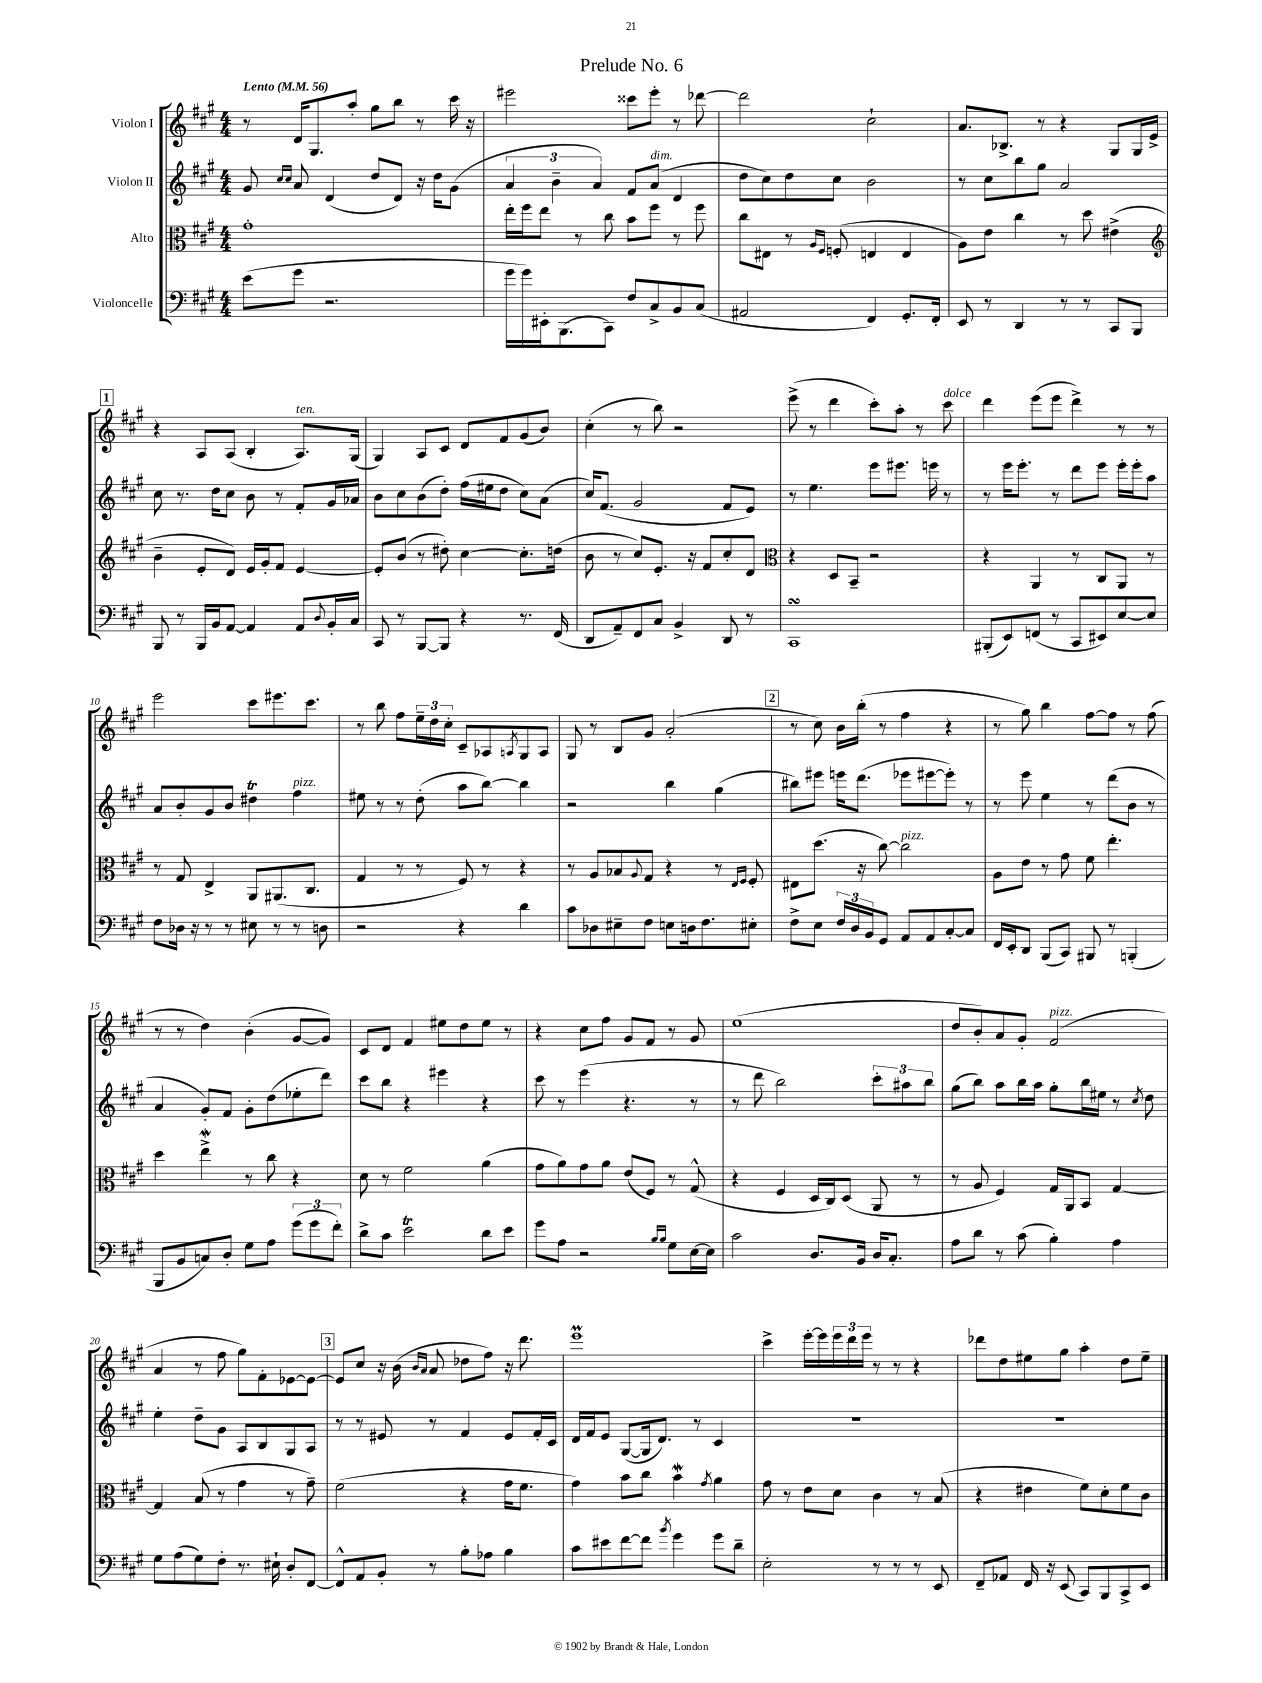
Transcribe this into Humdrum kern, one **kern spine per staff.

**kern	**kern	**kern	**kern
*staff4	*staff3	*staff2	*staff1
*clefF4	*clefC3	*clefG2	*clefG2
*k[f#c#g#]	*k[f#c#g#]	*k[f#c#g#]	*k[f#c#g#]
*M4/4	*M4/4	*M4/4	*M4/4
*MM56	*MM56	*MM56	*MM56
(8e	1g#'	8g#	8r
.	.	16qqcc#	.
.	.	16qqcc#	.
8g#	.	8a	16d
.	.	.	8.G#
2.r	.	(4d	.
.	.	.	8aa'
.	.	8dd	8gg#
.	.	8d)	8bb
.	.	16r	8r
.	.	16dd	.
.	.	(8g#	16ccc#
.	.	.	16r
=	=	=	=
16g#	16ee'	6a	2eee#
16g#)	16ff#	.	.
16EE#'	8ee	.	.
.	.	6b~	.
(8.BBB	.	.	.
.	8r	.	.
.	.	6a)	.
8CC#)	8cc#	.	.
8F#	8b	8f#	8ccc##
8C#^	8ff#	(8a	8eee#'
8BB	8r	4d	8r
(8C#	8ff#	.	[8ddd-
=	=	=	=
2AA#	8cc#	8dd	2ddd-]
.	8E#	8cc#)	.
.	8r	8dd	.
.	16qqA	.	.
.	16qqF#	.	.
.	(8F'	8cc#	.
4FF#)	4E	2b	2cc#`
8.GG#'	4E	.	.
16FF#'	.	.	.
=	=	=	=
8EE	8A)	8r	8.a
8r	8e	8cc#	.
.	.	.	8.B-^
4DD	4cc#	8bb	.
.	.	8gg#	8r
8r	8r	2a	4r
8r	8dd	.	.
8CC#	(4e#^	.	8G#
8BBB	.	.	16G#
.	.	.	16e^
=	=	=	=
*	*clefG2	*	*
8BBB	4b~	8cc#	4r
8r	.	8.r	.
16BBB	8e'	.	8A
16BB	.	16dd	.
[8AA	8d)	8cc#	(8A
4AA]	16e	8b	4B'
.	16g#'	.	.
.	8f#	8r	.
8AA	[4e	8f#'	8.A)
8qqD	.	.	.
16BB'	.	16g#	.
16C#	.	16a-	(16G#
=	=	=	=
8CC#	8e']	8b	4G#)
8r	(8b	8cc#	.
[8BBB	8r	(8b	8A
8BBB]	8dd#')	8dd')	8c#
4r	[4cc#	(16ff#	8d
.	.	16ee#	.
.	.	8dd	8f#
8.r	8.cc#']	8cc#)	(8g#
.	.	(8a	8b)
(16FF#	(16dd	.	.
=	=	=	=
8DD	8b	16cc#)	(4cc#'
.	.	(8.f#	.
8AA~)	8r	.	.
8FF#	8cc#)	2g#	8r
8C#	8.e'	.	8bb)
4BB^	.	.	2r
.	16r	.	.
.	8f#	.	.
8DD	8cc#'	8f#	.
8r	8d	8e)	.
=	=	=	=
*	*clefC3	*	*
1CC#	4r	8r	(8eee^
.	.	4.ee	8r
.	8D	.	4ddd
.	8BB~	.	.
.	2r	8eee	8ccc#')
.	.	8.eee#	8aa'
.	.	.	8r
.	.	16eee	.
.	.	8r	8ccc#
=	=	=	=
(8BBB#'	4r	8r	4ddd
8EE)	.	16eee	.
.	.	8.eee'	.
(8FF	4AA	.	(8eee
8r	.	8r	8eee
8CC#	8r	8ddd	4ddd^)
8EE#)	8C#	8eee	.
[8E	8AA	16eee'	8r
.	.	16eee'	.
8E]	8r	8aa	8r
=	=	=	=
8F#	8r	8a	2eee
16D-	8G#	8b'	.
16r	.	.	.
8r	4E^	8g#	.
8r	.	8b	.
8E#	8AA	4dd#	8ccc#
8r	(8.AA#	.	8.eee#
8r	.	4ff#	.
.	8.C#	.	8.ccc#
8D	.	.	.
=	=	=	=
2r	4G#	8ee#	8r
.	.	8r	8bb
.	8r	8r	8ff#
.	8r	(8dd'	24ee~
.	.	.	24dd
.	.	.	24cc#'
4r	8F#)	8aa	8c#~
.	8r	[8bb)	8A-
.	.	.	8qA
4d	4r	4bb]	8G#
.	.	.	8A
=	=	=	=
8c#	8r	2r	8G#
8D-	8A	.	8r
8E#~	8B-	.	8B
.	8qqA	.	.
8F#	8G#	.	8g#
8E	4r	4bb	(2a'
16D	.	.	.
8.F#	.	.	.
.	8r	(4gg#	.
.	16qqE	.	.
.	16qqF#	.	.
8E#'	8F#'	.	.
=	=	=	=
8F#^	8E#	8bb#)	8r
8E	(8.dd	8eee#	8cc#)
24F#	.	16eee	16b
24D	.	.	.
.	16r	(8.ddd	(16bb'
24BB	.	.	.
8GG#	[8cc#)	.	8r
8AA	2cc#]	8eee-	4ff#
8AA	.	[8eee#	.
[8C#'	.	8eee#'])	4r
8C#]	.	8r	.
=	=	=	=
16FF#	8A	8r	8r
16EE'	.	.	.
8DD	8e	8eee	8gg#)
(8BBB	8r	4ee	4bb
8CC#)	8g#	.	.
8BBB#	8f#	8r	[8ff#
8r	4.ee'	(8ddd	8ff#]
(4BBB'	.	8b	8r
.	.	8r	(8ff#
=	=	=	=
8BBB	4dd	4a	8r
8BB	.	.	8r
8C)	4ee^	8g#')	4dd)
8D'	.	8f#	.
8G#	8r	8g#'	(4b'
8A	8cc#	(8dd	.
(12g#	4r	8ee-'	[8g#
12g#	.	.	.
.	.	8ddd)	8g#])
12f#')	.	.	.
=	=	=	=
8d^	8d	8ccc#	8c#
8c#	8r	8bb	8d
2e	2f#	4r	4f#
.	.	4eee#	8ee#
.	.	.	8dd
8d	(4a	4r	8ee#
8e	.	.	8r
=	=	=	=
8g#	8g#	8ccc#	4r
8A	8a)	8r	.
2r	8g#	(4eee	8cc#
.	8a	.	8ff#
.	(8e	4.r	8g#
.	8F#)	.	8f#
16qqB	.	.	.
16qqB	.	.	.
8G#	8r	.	8r
[16E	(8G#^^	8r	8g#
16E]	.	.	.
=	=	=	=
2c#	4r	8r	(1ee
.	.	8ddd	.
.	4F#	2bb)	.
8.D	16D	.	.
.	16C#)	.	.
.	(8D	.	.
16BB	.	.	.
16D	8AA	12ccc#'	.
8.C#'	.	.	.
.	.	12aa#	.
.	8r	.	.
.	.	12bb	.
=	=	=	=
8A	8r	(8gg#	8dd
8d	8A	8bb)	8b')
8r	4F#)	8aa	8a
(8c#	.	16bb	8g#'
.	.	16aa	.
4B')	16G#	8gg#'	(2f#
.	16AA	.	.
.	8BB	16bb	.
.	.	16ee#	.
4A	[4G#	8r	.
.	.	8qcc#	.
.	.	8dd	.
=	=	=	=
8G#	4G#]	4ee'	4a
(8A	.	.	.
8G#)	(8B	8dd~	8r
8F#'	8r	8g#	8ff#
8.r	4g#	8A	8gg#)
.	.	8B	8f#'
16E#`	.	.	.
8D'	8r	8G#	[8e-
[8FF#	8g#~)	8A	8e-_
=	=	=	=
8FF#^^]	(2f#	8r	8e-]
8AA	.	8r	8cc#
8BB'	.	8e#	16r
.	.	.	(16b
.	.	.	16qqb
.	.	.	16qqa
8r	.	8r	8a
8B'	4r	4f#	8dd-
8A-	.	.	8ff#)
4B	16g#	8e#	16r
.	8.f#	.	8.ddd
.	.	16f#'	.
.	.	16c#	.
=	=	=	=
8c#	4g#)	16d	1eee
.	.	16f#	.
8e#	.	8e	.
[8f#	8b	([8G#	.
8f#]	8cc#	16G#]	.
.	.	8.d)	.
8qb	.	.	.
4g#	4b	.	.
.	.	8r	.
.	8qg#	.	.
8g#	4a	4c#	.
8d~	.	.	.
=	=	=	=
2E'	8g#	1r	4ccc#^
.	8r	.	.
.	8e	.	[16eee'
.	.	.	16eee]
.	8d	.	24eee
.	.	.	24ddd
.	.	.	24eee
8r	4c#	.	8r
8r	.	.	8r
8r	8r	.	4r
8EE	(8B	.	.
=	=	=	=
8FF#~	4r	1r	8ddd-
8AA-	.	.	8dd
16FF#	4e#	.	8ee#
16r	.	.	.
(8EE	.	.	8gg#
8CC#)	8f#)	.	4aa'
8BBB	8d'	.	.
8CC#^	8f#	.	8dd
8EE	8c#	.	8ee#~
==	==	==	==
*-	*-	*-	*-
